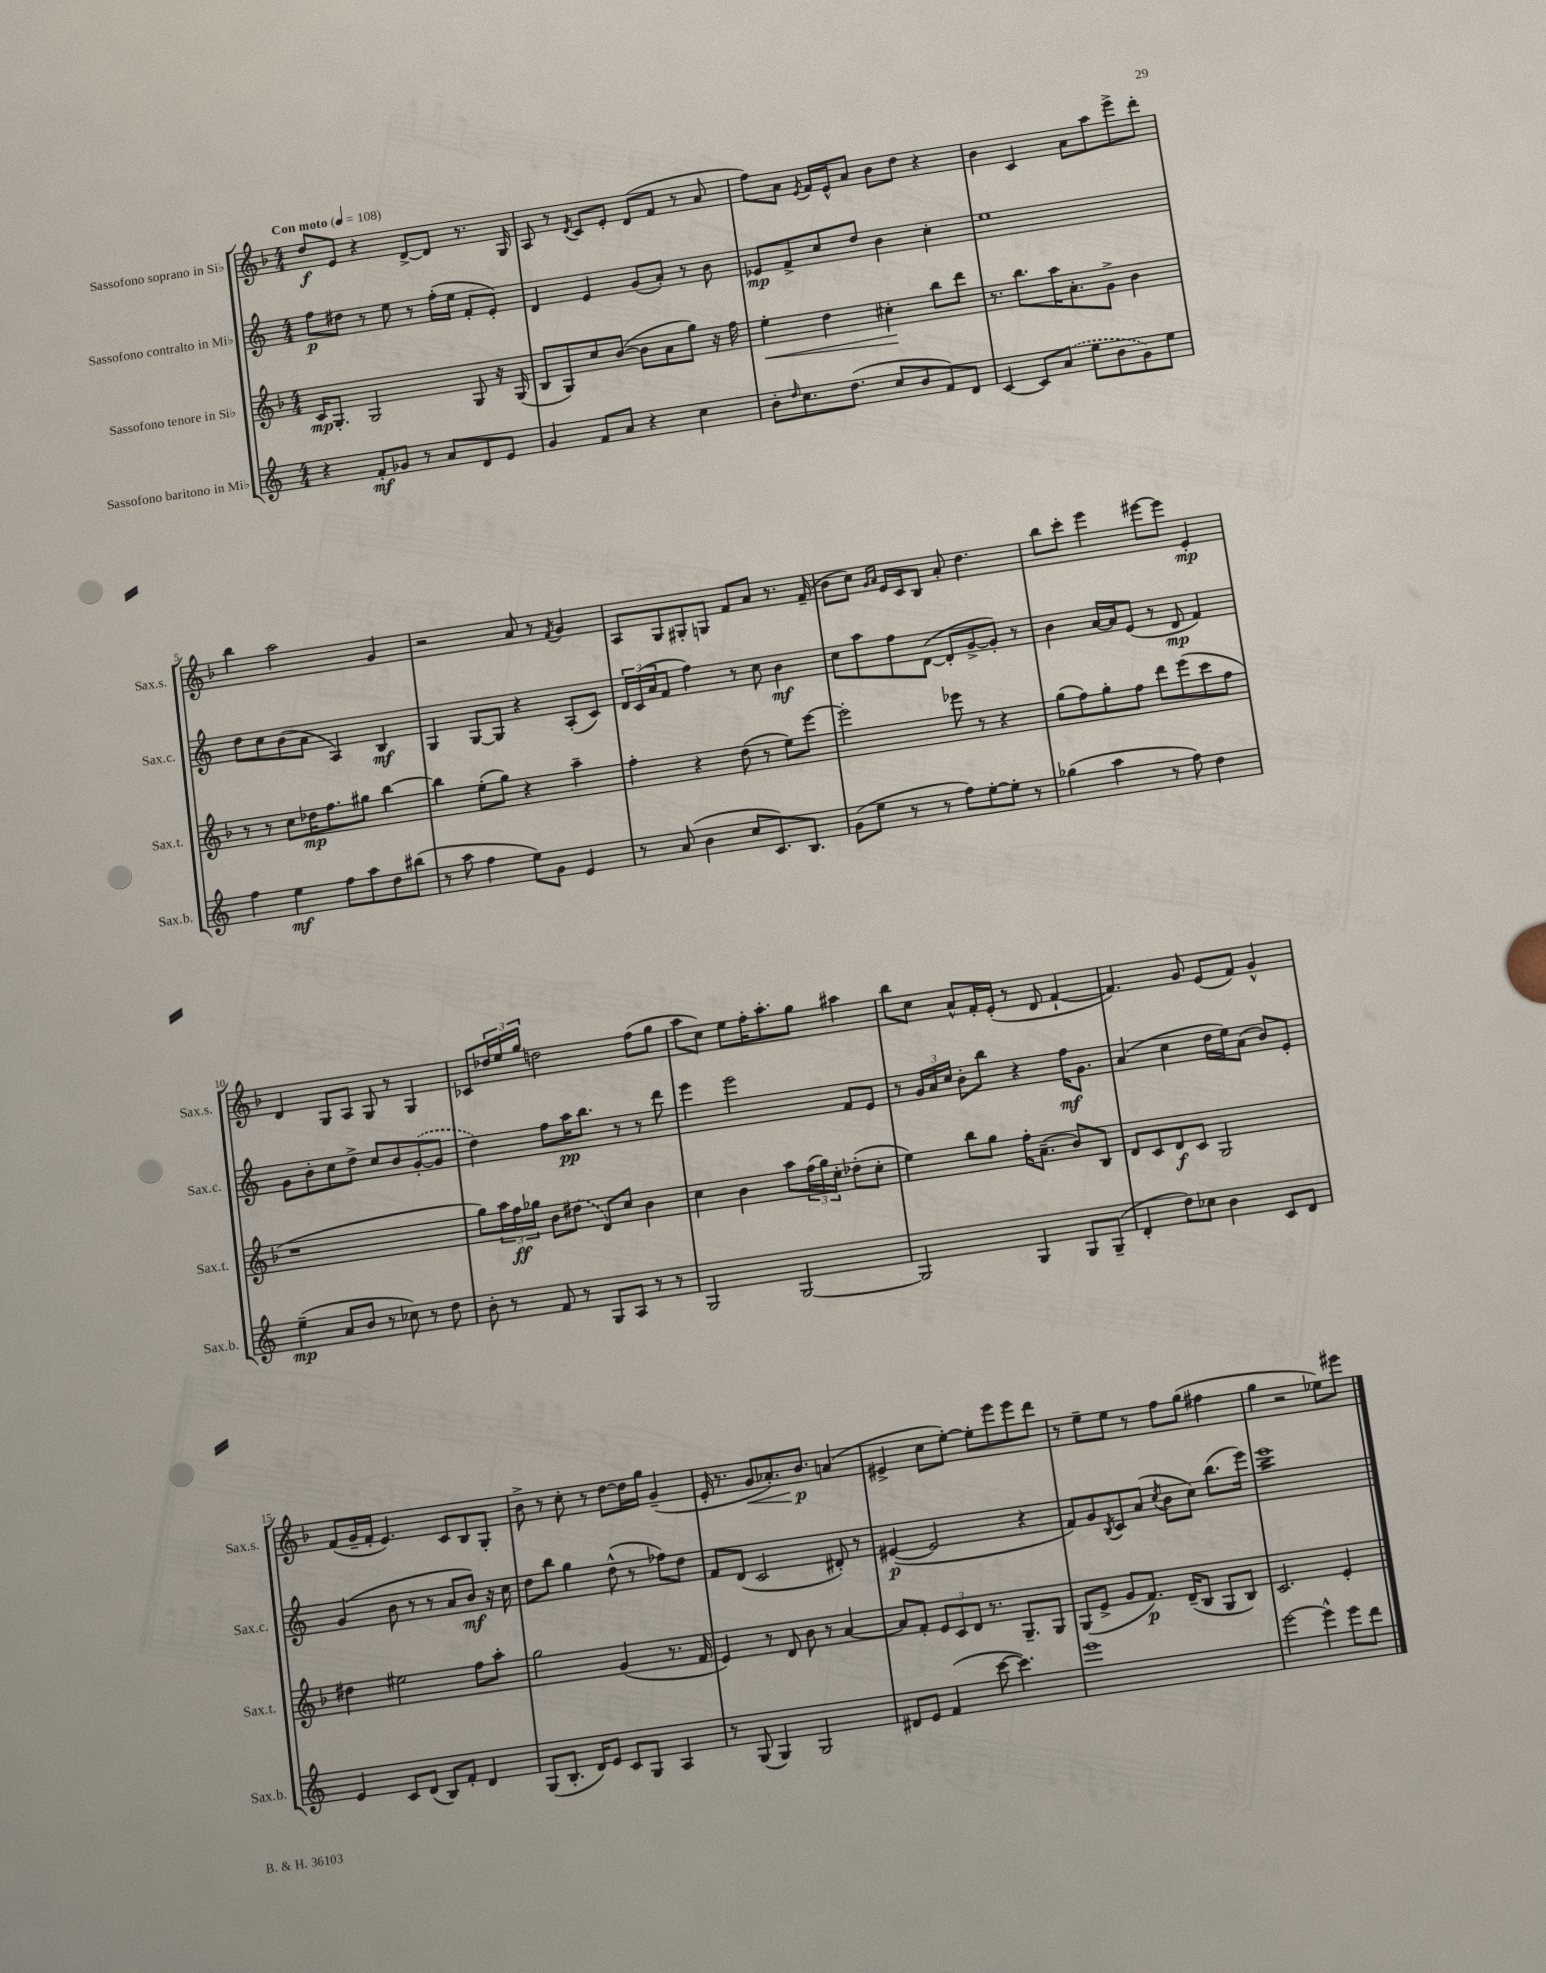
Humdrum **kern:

**kern	**dynam	**kern	**dynam	**kern	**dynam	**kern	**dynam
*part4	*part4	*part3	*part3	*part2	*part2	*part1	*part1
*staff4	*staff4	*staff3	*staff3	*staff2	*staff2	*staff1	*staff1
*I"Sassofono baritono in Mi♭	*	*I"Sassofono tenore in Si♭	*	*I"Sassofono contralto in Mi♭	*	*I"Sassofono soprano in Si♭	*
*I'Sax.b.	*	*I'Sax.t.	*	*I'Sax.c.	*	*I'Sax.s.	*
*clefG2	*	*clefG2	*	*clefG2	*	*clefG2	*
*k[]	*	*k[b-]	*	*k[]	*	*k[b-]	*
*M4/4	*	*M4/4	*	*M4/4	*	*M4/4	*
*MM108	*	*MM108	*	*MM108	*	*MM108	*
=1	=1	=1	=1	=1	=1	=1	=1
!	!	!	!	!	!	!LO:TX:a:B:t=Con moto	!
4r	.	16c/KL	mp	8ff\L	p	8dd/L	f
.	.	8.G'/J	.	.	.	.	.
.	.	.	.	8dd#X\J	.	8e/J	.
8f'/L	mf	2G/	.	8r	.	4r	.
8g-X/J	.	.	.	8ee\	.	.	.
8r	.	.	.	8r	.	[8d^/L	.
8a/L	.	.	.	(16ff'\LL	.	8d/J]	.
.	.	.	.	16ee\JJ	.	.	.
8d/	.	8G/	.	8f'/L	.	8.r	.
8e/J	.	16r	.	8e'/J)	.	.	.
.	.	(16G/	.	.	.	16G/	.
=2	=2	=2	=2	=2	=2	=2	=2
4g/	.	8B-/L	.	4d/	.	8A/	.
.	.	8G/)	.	.	.	8r	.
.	.	.	.	.	.	8qd/	.
8f/L	.	8cc/	.	4e/	.	8c/L	.
8a/J	.	([8b-/J	.	.	.	8e'/J	.
4r	.	8b-\L]	.	(8g/L	.	(8d/L	.
.	.	8a\	.	8a'/J)	.	8f/J	.
4cc\	.	8gg\J)	.	8r	.	8r	.
.	.	16r	.	8b\	.	8a/	.
.	.	16ff\	.	.	.	.	.
=3	=3	=3	=3	=3	=3	=3	=3
!	!	!	!LO:HP:b	!	!	!	!
8b'\L	.	4ee'\	<	8e-X/L	mp	8ff\L)	.
16qqdd/	.	.	.	.	.	.	.
8.cc\	.	.	.	8f^/	.	8a\J	.
.	.	.	.	.	.	8qe/	.
.	.	4dd\	.	8cc/	.	16f/LL	.
(8.dd\J	.	.	.	.	.	16e^^/J	.
.	.	.	.	8dd/J	.	8a/J	.
8cc/L	.	4cc#X'\	.	4b\	.	8b-\L	.
8b/	.	.	.	.	.	8dd\J	.
8f/)	.	8bb-\L	[	4cc'\	.	4r	.
8d/J	.	8ddd\J	.	.	.	.	.
=4	=4	=4	=4	=4	=4	=4	=4
[4c/	.	8.r	.	1ee	.	4b-\	.
.	.	8.bb-\L	.	.	.	.	.
8c/L]	.	.	.	.	.	4c/	.
(8a/J	.	16aa\K	.	.	.	.	.
.	.	8.a'\	.	.	.	.	.
8ee\L	.	.	.	.	.	8a\L	.
8b\	.	8g^\J	.	.	.	8aa\	.
8g\)	.	4b-\	.	.	.	8eee^\	.
8ee\J	.	.	.	.	.	8ddd'\J	.
!!LO:LB:g=z
=5	=5	=5	=5	=5	=5	=5	=5
4ff\	.	8r	.	8dd\L	.	4bb-\	.
.	.	8r	.	8cc\	.	.	.
4ee\	mf	8cc\L	.	(8b\	.	2aa\	.
.	.	16dd-X\K	mp	8a\J	.	.	.
.	.	8.ff\	.	.	.	.	.
8ff\L	.	.	.	4A/)	.	.	.
8aa\	.	8gg#X\J	.	.	.	.	.
8dd\	.	[4bb-\	.	4B/	mf	4g/	.
(8bb#X\J	.	.	.	.	.	.	.
=6	=6	=6	=6	=6	=6	=6	=6
8r	.	4bb-\]	.	4G/	.	2r	.
8aa\	.	.	.	.	.	.	.
4ff\	.	(8ee'\L	.	[8G/L	.	.	.
.	.	8gg\J)	.	8G/J]	.	.	.
8ee\L)	.	4r	.	4r	.	8a/	.
8g\J	.	.	.	.	.	8r	.
.	.	.	.	.	.	8qf/	.
4e/	.	4aa~\	.	(8A'/L	.	4g/	.
.	.	.	.	8c/J)	.	.	.
=7	=7	=7	=7	=7	=7	=7	=7
8r	.	4ff'\	.	24d/LL	.	8A/L	.
.	.	.	.	(24c/	.	.	.
.	.	.	.	24a/J	.	.	.
(8a/	.	.	.	8f/J	.	8G/	.
4b\	.	4r	.	4ff\)	.	8G#X'/	.
.	.	.	.	.	.	8Gn/J	.
8cc/L	.	(8dd\	.	8r	.	8f/L	.
8.c/)	.	8r	.	8cc\	.	8a/J	.
.	.	8ee\L)	.	4b\	mf	8.r	.
8.B/J	.	.	.	.	.	.	.
.	.	[8eee\J	.	.	.	.	.
.	.	.	.	.	.	(16f~/	.
=8	=8	=8	=8	=8	=8	=8	=8
(8g\L	.	2eee'\]	.	8cc\L	.	8b-\L	.
8ee\J	.	.	.	8aa\	.	8cc\J)	.
.	.	.	.	.	.	16qqg/LL	.
.	.	.	.	.	.	16qqa/JJ	.
8r	.	.	.	8ff\	.	16e/LL	.
.	.	.	.	.	.	16c/J	.
8r	.	.	.	([8d\J	.	8B-/J	.
8ff\L)	.	8eee-X\	.	8d'/L]	.	8a'/	.
[8ee'\	.	8r	.	[8g^/	.	4.dd\	.
8ee'\J]	.	4r	.	8g'/J])	.	.	.
8r	.	.	.	8r	.	.	.
=9	=9	=9	=9	=9	=9	=9	=9
(4gg-X\	.	(8gg\L	.	4b\	.	8bb-\L	.
.	.	8ff\)	.	.	.	8ccc'\J	.
4aa\	.	8gg'\	.	[16a/LL	.	4eee\	.
.	.	.	.	16a/J]	.	.	.
.	.	8ff\J	.	(8e/J	.	.	.
8r	.	8ddd\L	.	8r	.	[8eee#X\L	.
8ff\)	.	(8eee\	.	8d/	mp	8eee#\J]	.
4dd\	.	8ccc\	.	4f/)	.	4e'/	mp
.	.	8ff\J	.	.	.	.	.
!!LO:LB:g=z
=10	=10	=10	=10	=10	=10	=10	=10
(4ee~\	mp	1r	.	8g\L	.	4d/	.
.	.	.	.	8b'\	.	.	.
8a/L	.	.	.	8cc\	.	8G/L	.
8b/J	.	.	.	8dd^\J	.	8A/J	.
8r	.	.	.	8cc/L	.	8G/	.
8cc-X\)	.	.	.	8b/	.	8r	.
8r	.	.	.	([8g'/	.	4G/	.
8dd\	.	.	.	8g/J]	.	.	.
=11	=11	=11	=11	=11	=11	=11	=11
8b'\	.	8gg\L)	.	4dd\)	.	8c-X/L	.
8r	.	24aa\L	.	.	.	24dd-X/L	.
.	.	24ff\	ff	.	.	24ee/	.
.	.	24gg-X\JJ	.	.	.	24gg/JJ	.
8f/	.	8b-\L	.	8ff\L	.	2ddn\	.
8r	.	(8dd#X\J	.	16aa\K	pp	.	.
.	.	.	.	8.bb\J	.	.	.
8G/L	.	8d/L)	.	.	.	.	.
8A/J	.	8cc/J	.	8r	.	.	.
8r	.	4b-\	.	8r	.	(8ff\L	.
8r	.	.	.	8ddd\	.	8gg\J	.
=12	=12	=12	=12	=12	=12	=12	=12
2G/	.	4cc\	.	4eee\	.	8aa\L	.
.	.	.	.	.	.	8cc\J)	.
.	.	4b-\	.	2eee\	.	8ee\L	.
.	.	.	.	.	.	16ff'\K	.
.	.	.	.	.	.	8.aa'\	.
[2G/	.	8aa\L	.	.	.	.	.
.	.	(24ff\L	.	.	.	8gg\J	.
.	.	24gg\)	.	.	.	.	.
.	.	24cc'\JJ	.	.	.	.	.
.	.	(8dd-X'\L	.	8f/L	.	4aa#X\	.
.	.	8cc'\J	.	8e/J	.	.	.
=13	=13	=13	=13	=13	=13	=13	=13
2G/]	.	4ee\)	.	8r	.	8bb-\L	.
.	.	.	.	24g/LL	.	8cc\J	.
.	.	.	.	24a/	.	.	.
.	.	.	.	24cc/JJ	.	.	.
.	.	8bb-\L	.	8b'\L	.	8a^^/L	.
.	.	8gg\J	.	8bb\J	.	16f'/L	.
.	.	.	.	.	.	(16e'/JJ	.
4G/	.	16ff'\KL	.	4r	.	8r	.
.	.	(8.a~\J	.	.	.	.	.
.	.	.	.	.	.	8d/	.
8G/L	.	8b-/L)	.	16ff\KL	mf	[4f`/	.
.	.	.	.	8.g\J	.	.	.
(8G~/J	.	8B-/J	.	.	.	.	.
=14	=14	=14	=14	=14	=14	=14	=14
4d'/	.	8d/L	.	(4a/	.	4.f/])	.
.	.	8c/	.	.	.	.	.
8dd\L)	.	8d/	f	4cc\	.	.	.
8cc-X\J	.	8c/J	.	.	.	8g/	.
4b\	.	2G/	.	16dd\LL	.	(8e/L	.
.	.	.	.	16ee\J)	.	.	.
.	.	.	.	(8a\J	.	8f/J)	.
8c/L	.	.	.	8b/L)	.	4g^^/	.
8d/J	.	.	.	8e'/J	.	.	.
!!LO:LB:g=z
=15	=15	=15	=15	=15	=15	=15	=15
4e/	.	4dd#X\	.	(4g/	.	(8f/L	.
.	.	.	.	.	.	16g~/L	.
.	.	.	.	.	.	16f'/JJ	.
8c/L	.	2ee#X\	.	8b\	.	4.e/)	.
(8d/J	.	.	.	8r	.	.	.
8B/L)	.	.	.	8r	.	.	.
8f'/J	.	.	.	8a/L	.	8c/L	.
4d/	.	8ff\L	.	8b/J)	mf	8B-/	.
.	.	8aa'\J	.	16r	.	8G'/J	.
.	.	.	.	16cc\	.	.	.
=16	=16	=16	=16	=16	=16	=16	=16
(8G/L	.	2gg\	.	8dd\L	.	8b-^\	.
8.B'/J	.	.	.	8bb\J	.	8r	.
.	.	.	.	4gg\	.	8cc'\	.
16d/KL)	.	.	.	.	.	.	.
8e/J	.	.	.	.	.	8r	.
8c/L	.	(4g/	.	(8dd^^\	.	[8dd\L	.
8G/J	.	.	.	8r	.	16dd\L]	.
.	.	.	.	.	.	16gg\JJ	.
4A/	.	8.r	.	8ff-X\L)	.	(4g~/	.
.	.	.	.	8dd\J	.	.	.
.	.	16f/	.	.	.	.	.
=17	=17	=17	=17	=17	=17	=17	=17
8r	.	4e/)	.	8f/L	.	16e'/	.
.	.	.	.	.	.	8.r	.
(8G/	.	.	.	(8d/J	.	.	.
!	!	!	!	!	!	!	!LO:HP:b
4G/)	.	8r	.	2c/	.	8g/L	<
.	.	8d/	.	.	.	8.a-X'/)	.
2G/	.	8b-\	.	.	.	.	.
.	.	.	.	.	.	8.b-/J	p
.	.	8r	.	.	.	.	.
.	.	[4a/	.	8d#X'/)	.	(4an/	[
.	.	.	.	8r	.	.	.
=18	=18	=18	=18	=18	=18	=18	=18
8d#X/L	.	8a/L]	.	([4e#X/	p	4e#X^/	.
8e/J	.	8f'/J	.	.	.	.	.
(4f/	.	12e/L	.	2e#/]	.	8cc\L	.
.	.	12c/	.	.	.	.	.
.	.	.	.	.	.	[8ee'\J)	.
.	.	12d/J	.	.	.	.	.
[8ccc\	.	8.r	.	.	.	8ee'\L]	.
4.ccc\])	.	.	.	.	.	8eee\	.
.	.	8.G~/L	.	.	.	.	.
.	.	.	.	4r	.	8eee\	.
.	.	8G/J	.	.	.	8ddd\J	.
=19	=19	=19	=19	=19	=19	=19	=19
1eee	.	(8G/L	.	8f/L)	.	8r	.
.	.	8e^/J	.	8g/	.	8ee~\L	.
.	.	.	.	8qB/	.	.	.
.	.	8g/L	.	8c/	.	8ee\J	.
.	.	8.f/J)	p	(8a/J	.	8r	.
.	.	.	.	8qcc/	.	.	.
.	.	.	.	8b\L	.	8ff\L	.
.	.	(16d~/KL	.	.	.	.	.
.	.	8B-/J	.	8cc\J)	.	(8gg\J	.
.	.	8G/L	.	(8.bb\L	.	4ff#X\	.
.	.	8B-/J)	.	.	.	.	.
.	.	.	.	16eee\Jk)	.	.	.
=20	=20	=20	=20	=20	=20	=20	=20
*	*	*	*	*tremolo	*	*	*
[2eee\	.	2.c/	.	16eeeLL	.	4gg\	.
.	.	.	.	16eee	.	.	.
.	.	.	.	16eee	.	.	.
.	.	.	.	16eee	.	.	.
.	.	.	.	16eee	.	2r	.
.	.	.	.	16eee	.	.	.
.	.	.	.	16eee	.	.	.
.	.	.	.	16eee	.	.	.
4eee^^\]	.	.	.	16eee	.	.	.
.	.	.	.	16eee	.	.	.
.	.	.	.	16eee	.	.	.
.	.	.	.	16eee	.	.	.
8eee\L	.	4e'/	.	16eee	.	8ee-X\L)	.
.	.	.	.	16eee	.	.	.
8ddd\J	.	.	.	16eee	.	8eee#X\J	.
.	.	.	.	16eeeJJ	.	.	.
*	*	*	*	*Xtremolo	*	*	*
==	==	==	==	==	==	==	==
*-	*-	*-	*-	*-	*-	*-	*-
